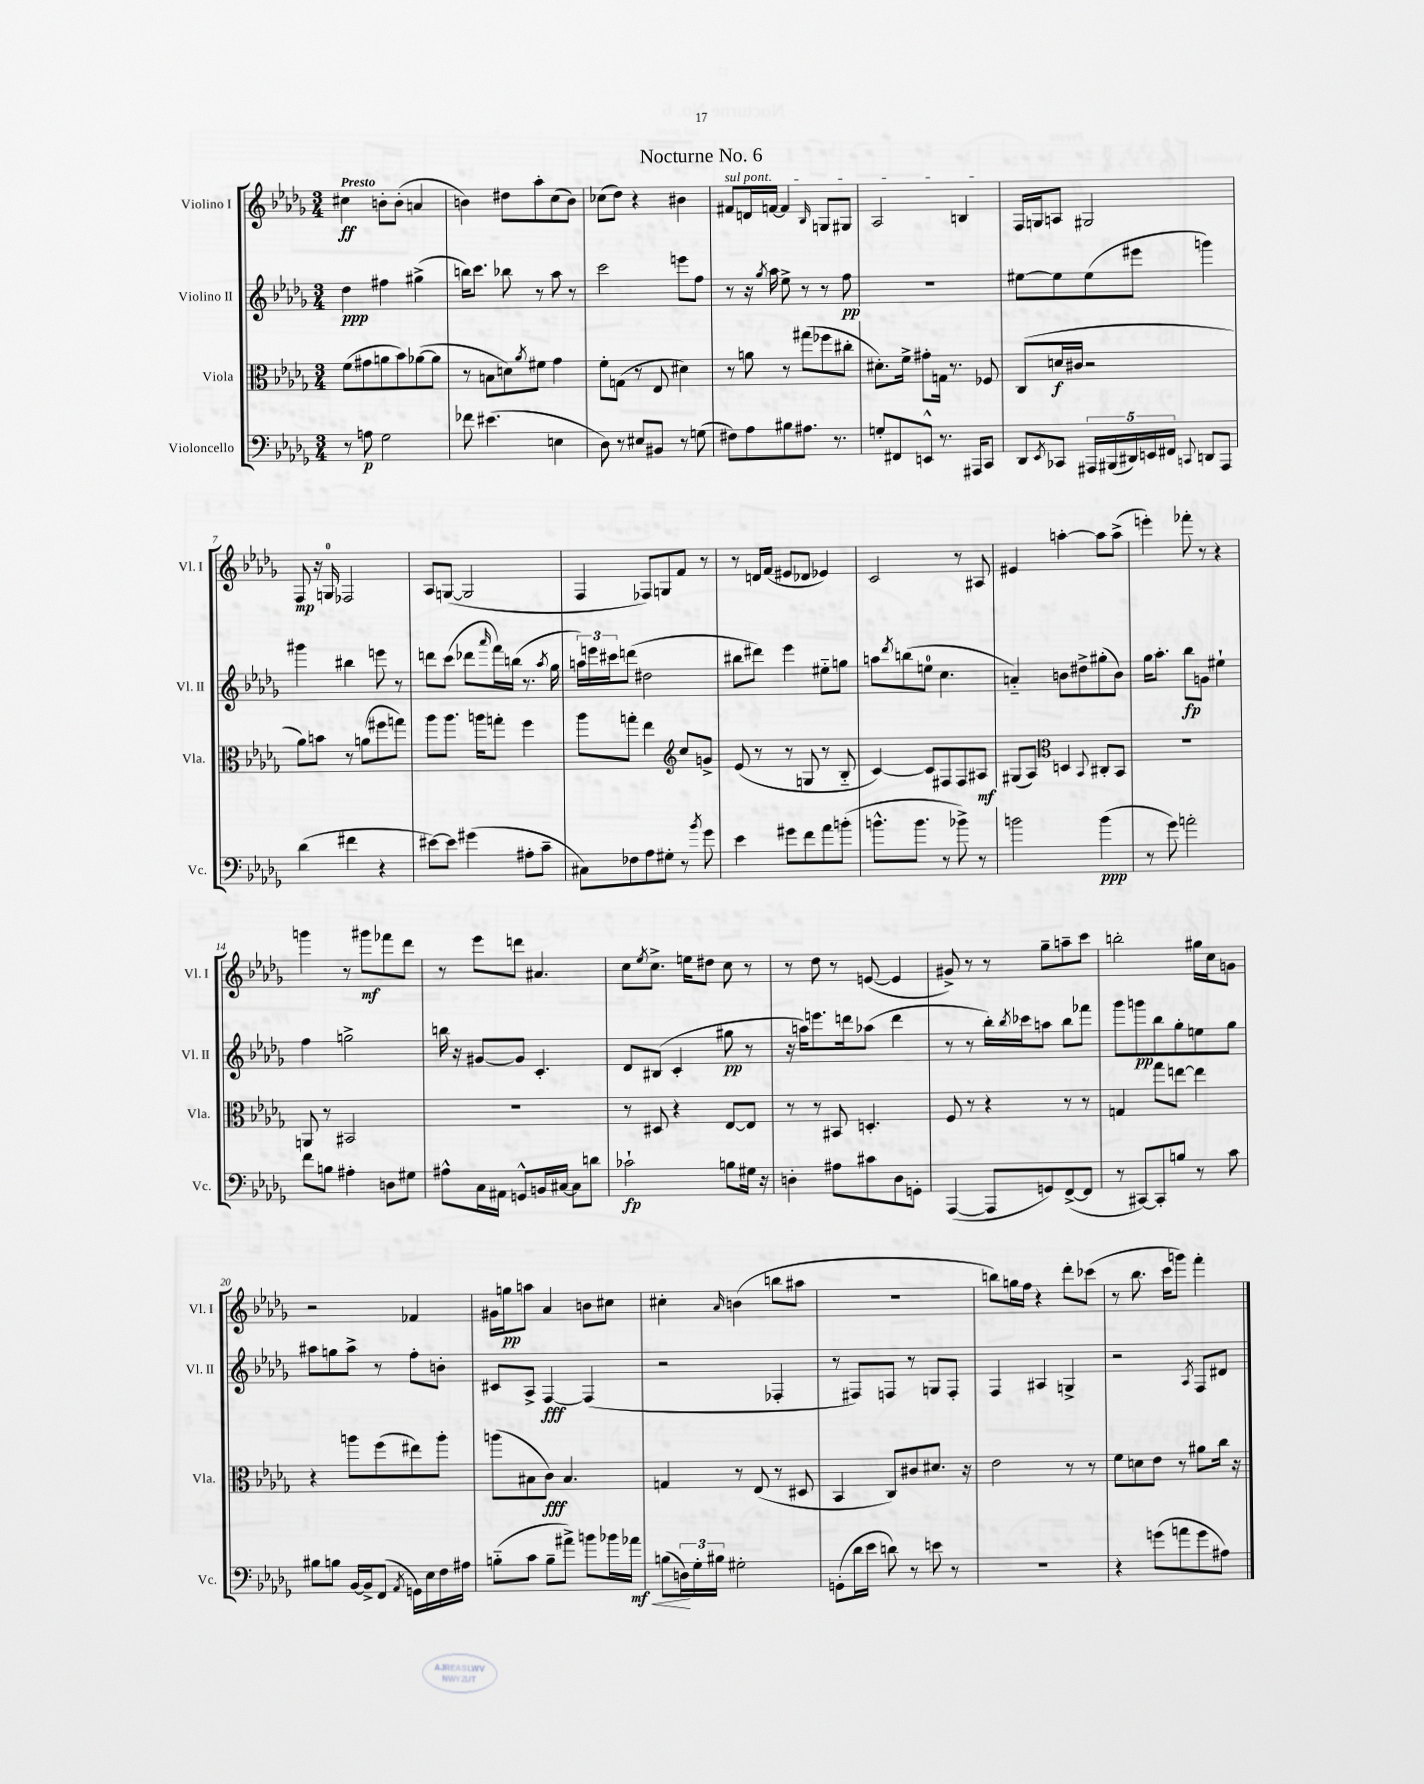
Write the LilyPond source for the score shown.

\header { title = "Nocturne No. 6" }
<<
\new StaffGroup <<
\new Staff = "s0" \with { instrumentName = "Violino I" shortInstrumentName = "Vl. I" } {
    \clef treble \key des \major \numericTimeSignature \time 3/4 \tempo "Presto"
    cis''4\ff b'8-. b'8-.( a'4 |
    b'4) dis''8 aes''8-. c''8( b'8) |
    ces''8( des''8) r4 bis'4 |
    \once \override TextSpanner.bound-details.left.text = \markup { \italic "sul pont." } fis'8\startTextSpan d'16 f'16~ f'4 \grace { bes16 } g8 gis8 |
    aes2 b4\stopTextSpan |
    f16 g16 a8 gis2 |
    f8\mp r16 g16-0 fes2 |
    aes8 g8~( g2 |
    f4 fes8) g8 f'8 r8 |
    r8 d'16 f'16( eis'8 des'8 ees'4) |
    c'2 r8 ais8 |
    eis'4 a''4~-. a''8 a''8->( |
    e'''4-.) fes'''8-. r8 r4 |
    g'''4 r8 gis'''8\mf fes'''8 des'''8 |
    r8 ees'''8 d'''8 ais'4. |
    c''8 \acciaccatura { ees''8 } c''8.-> e''16 dis''8 c''8 r8 |
    r8 des''8 r8 e'8~( e'4 |
    gis'8->) r8 r8 ges''8-- a''8-- c'''8 |
    b''2-. gis''16 c''16 g'8 |
    r2 fes'4 |
    gis'16 g''16\pp a''8 aes'4 b'8 cis''8 |
    cis''4-. \grace { aes'16 } b'4( b''8 ais''8 |
    R2. |
    b''8) g''16 f''16 r4 des'''8-. ces'''8( |
    r8 bes''8. c'''16 g'''8) f'''4-. \bar "|." |
}
\new Staff = "s1" \with { instrumentName = "Violino II" shortInstrumentName = "Vl. II" } {
    \clef treble \key des \major \numericTimeSignature \time 3/4
    des''4\ppp fis''4 gis''4->( |
    b''16) c'''8. bes''8 r8 aes''8 r8 |
    c'''2 e'''8 f''8 |
    r8 r16 \acciaccatura { ges''8 } aes''16 ees''8-> r8 r8 f''8\pp |
    R2. |
    eis''8~ eis''8 eis''8( eis'''8 g'''4) |
    gis'''4 bis''4 e'''8 r8 |
    d'''8 c'''8( des'''8 \grace { aes'''16 } f'''16) b''16( r8. \acciaccatura { aes''8 } ges''16 |
    \tuplet 3/2 { a''16) e'''16 cis'''16 } d'''8( dis''2 |
    bis''8 dis'''8) ees'''4 eis''8-_ g''8 |
    a''8 \acciaccatura { des'''8 } b''8( e''8-0 c''4. |
    a'4-_) b'8 dis''8-> gis''8-.( b'8) |
    ges''16 aes''8.-. bes''8\fp g'8 eis''4-! |
    f''4 g''2-> |
    b''16 r16 gis'8~ gis'8 c'4.-. |
    des'8 bis8( c'4-. gis''8\pp r8 |
    r16 a''16) e'''8. d'''16 aes''8( d'''4 |
    r8 r8 bes''16-.) \acciaccatura { bes''8 } ces'''16 a''8 bes''8 fes'''8 |
    ges'''8 g'''8\pp bes''8 ges''8-. e''8 ges''8 |
    ais''8 g''8 ais''8-> r8 f''8-. b'8-. |
    cis'8 aes8-> f4~\fff f4( |
    r2 fes4-. |
    r8 fis8) f8 r8 g8 f8-. |
    f4 ais4 g4-> |
    r2 \acciaccatura { aes8 } f8 dis'8 \bar "|." |
}
\new Staff = "s2" \with { instrumentName = "Viola" shortInstrumentName = "Vla." } {
    \clef alto \key des \major \numericTimeSignature \time 3/4
    f'8( gis'8 a'8 bes'8) aes'8~( aes'8 |
    r8 b8 d'8) \acciaccatura { aes'8 } fis'8 ges'4 |
    f'8-. g8( r8 ees8 dis'4) |
    r8 a'8 r8 gis''8( fes''8 cis''8-. |
    dis'8.-.) f'16-> gis'8-. g16 r8. fes8 |
    c8( d'16\f cis'16 r2 |
    aes'8) b'8 r8 a'8( fis''8 g''8) |
    aes''8 aes''8. a''16 g''8-. f''4 |
    aes''8 g''8-. ees''4 \clef treble c''8 g'8-> |
    ees'8( r8 r8 g8 r8 bes8-_ |
    c'4~) c'8 fis8 fis8 ais8\mf |
    gis8( aes8) \clef alto d4 \appoggiatura { bes,8 } cis8-. bes,8 |
    R2. |
    a,8 r8 bis,2 |
    R2. |
    r8 dis8 r4 ees8~ ees8 |
    r8 r8 bis,8 d4.-. |
    f8 r8 r4 r8 r8 |
    g4 ges''8 e''8~ e''4 |
    r4 a''8 f''8( eis''8) a''8-. |
    a''8( bis8 c'8\fff) bis4. |
    g4 r8 ees8( r8 dis8 |
    bes,4 c8) cis'8 dis'8. r16 |
    ees'2 r8 r8 |
    f'8 d'8 ees'8 r8 ais'8 c''16 r16 \bar "|." |
}
\new Staff = "s3" \with { instrumentName = "Violoncello" shortInstrumentName = "Vc." } {
    \clef bass \key des \major \numericTimeSignature \time 3/4
    r8 a8\p ges2 |
    fes'8 eis'4.( e4 |
    des8) r8 eis8 bis,8 r8 g8( |
    fis8) aes8 bis8 ais8. r8. |
    g8-. fis,8 e,8-^ r8. ais,,16 c,8 |
    des,8 \acciaccatura { ees,8 } ces,8 \tuplet 5/4 { ais,,16 bis,,16( dis,16) e,16 fis,16 } \appoggiatura { c,8 } d,8 ais,,8 |
    des'4( fis'4 r4 |
    eis'8~) eis'8 gis'4( ais8-. c'8-- |
    cis8) fes8 aes8 gis8-. r8 \acciaccatura { bes'8 } ges'8 |
    ees'4 gis'8 f'8 aes'8 b'8-.( |
    b'8.-^ b'8. r8 bes'8->) r8 |
    b'2 b'4\ppp( |
    r8 ges'8) a'2-. |
    f'8 b8 ais4-. d8 gis8 |
    ais8-^ c16 ais,16 g,8-^ b,16 cis16~ cis8 d'8 |
    ces'2-!\fp b8 gis16 r16 |
    d4-. ais8 cis'8 d8 g,8-. |
    aes,,4~( aes,,8 g,8) f,8~->( f,8 |
    r8 cis,8~) cis,8-. b8 r8 c'8 |
    bis8 b8 bes,16~ bes,16-> f,8( \acciaccatura { aes,8 } g,16) ees16 f16 ais16 |
    b8-_( c'8 b8-- ais'8->) b'8 bes'16 aes'16\mf\< |
    b8( \tuplet 3/2 { d16\!) ges16-. bis16 } gis2-. |
    g,8-.( des'16 ees'16 d'8) r8 e'8 r8 |
    R2. |
    r4 g'8( a'8 g'8 ais8) \bar "|." |
}
>>
>>
